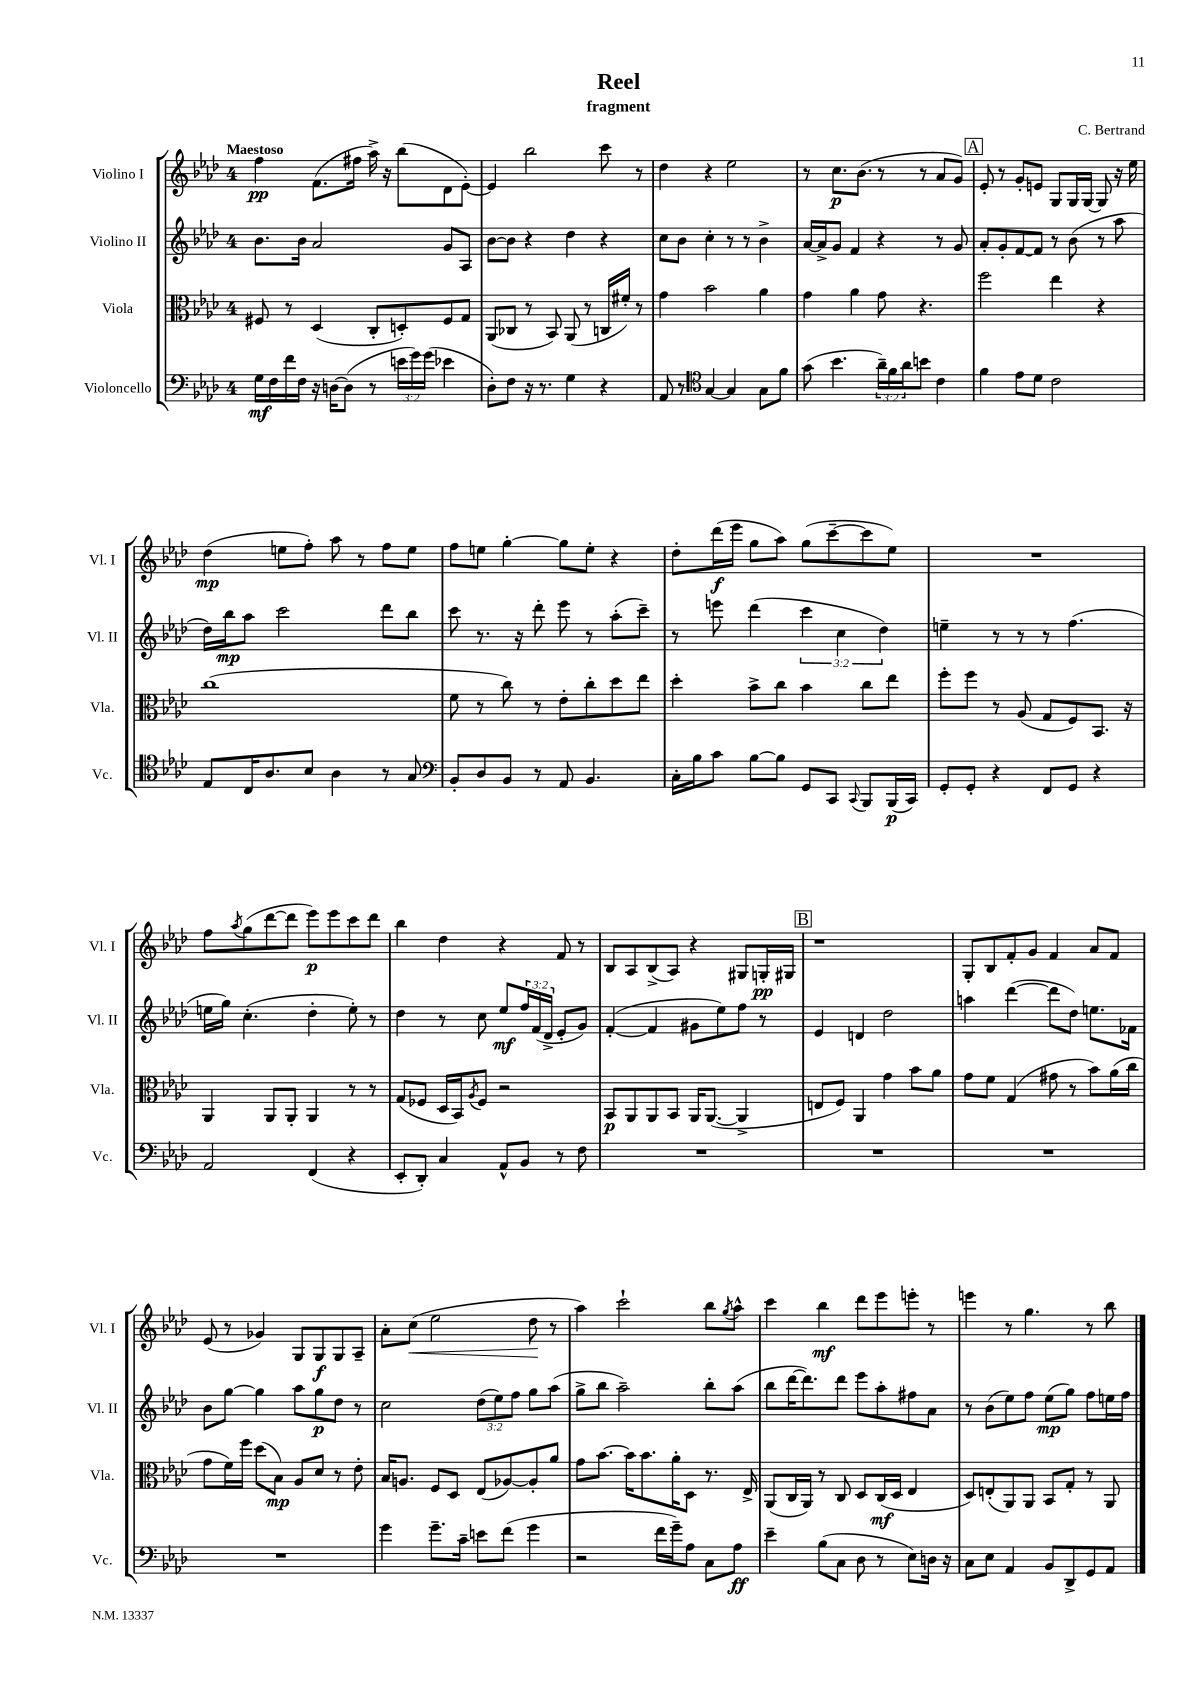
\header { title = "Reel" composer = "C. Bertrand" subtitle = "fragment" }
<<
\new StaffGroup <<
\new Staff = "s0" \with { instrumentName = "Violino I" shortInstrumentName = "Vl. I" } {
    \clef treble \key aes \major \once \override Staff.TimeSignature.style = #'single-digit \time 4/4 \tempo "Maestoso"
    f''4\pp f'8.( fis''16 aes''16->) r16 bes''8( des'8 ees'8~-.) |
    ees'4 bes''2 c'''8 r8 |
    des''4 r4 ees''2 |
    r8 c''8.\p bes'8.( r8 r8 aes'8 g'8) |
    \mark \markup { \box "A" } ees'8-. r8 g'8-. e'8 g8 g16 g16~ g8 r16 ees''16 |
    des''4\mp( e''8 f''8-.) aes''8 r8 f''8 e''8 |
    f''8 e''8 g''4~-. g''8 e''8-. r4 |
    des''8-. des'''16\f( ees'''16 g''8 aes''8) g''8( c'''8~-- c'''8 ees''8) |
    R1 |
    f''8 \acciaccatura { aes''8 } g''8( des'''8~ des'''8 ees'''8\p) ees'''8 c'''8 des'''8 |
    bes''4 des''4 r4 f'8 r8 |
    bes8 aes8 bes8->( aes8) r4 gis8 g16-.\pp gis16 |
    \mark \markup { \box "B" } r1 |
    g8-. bes8 f'8-. g'8 f'4 aes'8 f'8 |
    ees'8( r8 ges'4) g8 g8\f g8 aes8-- |
    aes'8-. c''8\<( ees''2 des''8\! r8 |
    aes''4) c'''2-! bes''8 \acciaccatura { g''8 } aes''8-^ |
    c'''4 bes''4\mf des'''8 ees'''8 e'''8-. r8 |
    e'''4 r8 g''4. r8 bes''8 \bar "|." |
}
\new Staff = "s1" \with { instrumentName = "Violino II" shortInstrumentName = "Vl. II" } {
    \clef treble \key aes \major \once \override Staff.TimeSignature.style = #'single-digit \time 4/4 \override Staff.TupletNumber.text = #tuplet-number::calc-fraction-text
    bes'8. bes'16 aes'2 g'8 aes8 |
    bes'8~ bes'8 r4 des''4 r4 |
    c''8 bes'8 c''4-. r8 r8 bes'4-> |
    aes'16~ aes'16-> g'8 f'4 r4 r8 g'8 |
    \mark \markup { \box "A" } aes'8-. g'8-. f'8~ f'8 r8 bes'8( r8 aes''8 |
    des''16) bes''16\mp aes''8 c'''2 des'''8 bes''8 |
    c'''8 r8. r16 des'''8-. ees'''8 r8 aes''8-.( c'''8--) |
    r8 e'''8 des'''4( \tuplet 3/2 { c'''4 c''4 des''4) } |
    e''4-- r8 r8 r8 f''4.( |
    e''16 g''16) c''4.-.( des''4-. e''8-.) r8 |
    des''4 r8 c''8 ees''8\mf \tuplet 3/2 { f''16 f'16( des'16-> } ees'8-. g'8) |
    f'4~-.( f'4 gis'8 ees''8) f''8 r8 |
    \mark \markup { \box "B" } ees'4 d'4 des''2 |
    a''4 des'''4~( des'''8 des''8) e''8. fes'16 |
    bes'8 g''8~ g''4 aes''8 g''8\p des''8 r8 |
    c''2 \tuplet 3/2 { des''8( ees''8) f''8 } g''8 aes''8( |
    g''8-> bes''8 aes''2--) bes''8-. aes''8( |
    bes''8 des'''16~ des'''8.) des'''8 ees'''8 aes''8-. fis''8 aes'8 |
    r8 bes'8( ees''8) f''8 ees''8\mp( g''8) f''8 e''16 f''16 \bar "|." |
}
\new Staff = "s2" \with { instrumentName = "Viola" shortInstrumentName = "Vla." } {
    \clef alto \key aes \major \once \override Staff.TimeSignature.style = #'single-digit \time 4/4
    fis8 r8 des4( c8-. d8-.) fis8 g8 |
    aes,8( ces8 r8 bes,8) aes,8( r8 c16 fis'16-.) r8 |
    g'4 bes'2 aes'4 |
    g'4 aes'4 g'8 r4. |
    \mark \markup { \box "A" } f''2 ees''4 r4 |
    c''1( |
    f'8 r8 c''8) r8 ees'8-. c''8-. des''8 ees''8 |
    des''4-. bes'8-> c''8 bes'4 c''8 ees''8 |
    f''8-. f''8 r8 aes8( g8 f8) bes,8. r16 |
    aes,4 aes,8 aes,8-. aes,4 r8 r8 |
    g8( fes8 des16 bes,16) \acciaccatura { aes8 } fes8 r2 |
    bes,8\p aes,8 aes,8 bes,8 aes,16 aes,8.~( aes,4-> |
    \mark \markup { \box "B" } e8 f8) aes,4 g'4 bes'8 aes'8 |
    g'8 f'8 g4( gis'8 r8 bes'8) aes'16( c''16 |
    g'8 f'16) f''16 des''8( bes8\mp) aes8 des'8 r8 ees'8-. |
    bes16 a8. f8 des8 ees8( aes8~) aes8-. aes'8 |
    g'8 bes'8.~ bes'16 bes'8. aes'16-. des8 r8. ees16-> |
    aes,8( c16 aes,16) r8 c8 des8 c16\mf( des16 ees4 |
    des8) e8-.( aes,8) aes,8 bes,8 g8-. r8 aes,8 \bar "|." |
}
\new Staff = "s3" \with { instrumentName = "Violoncello" shortInstrumentName = "Vc." } {
    \clef bass \key aes \major \once \override Staff.TimeSignature.style = #'single-digit \time 4/4 \override Staff.TupletNumber.text = #tuplet-number::calc-fraction-text
    g16\mf f16 f'16 f16 r16 d16~ d8( r8 \tuplet 3/2 { e'16 g'16) g'16( } ees'4 |
    des8-.) f8 r16 r8. g4 r4 |
    aes,8 r8 \clef tenor g4~ g4 g8 f'8 |
    g'8( bes'4. \tuplet 3/2 { aes'16--) f'16 aes'16 } b'8 c'4 |
    \mark \markup { \box "A" } f'4 ees'8 des'8 c'2 |
    ees8 c16 aes8. bes8 aes4 r8 g8 |
    \clef bass bes,8-. des8 bes,8 r8 aes,8 bes,4. |
    c16-. bes16 c'8 bes8~ bes8 g,8 c,8 \appoggiatura { c,8 } bes,,8 bes,,16\p( c,16) |
    g,8-. g,8-. r4 f,8 g,8 r4 |
    aes,2 f,4( r4 |
    ees,8-. des,8-.) c4 aes,8-^ bes,8 r8 f8 |
    R1 |
    \mark \markup { \box "B" } R1 |
    R1 |
    R1 |
    g'4 g'8.-- c'16-- e'8 f'8( g'4 |
    r2 f'16 g'16--) aes8 c8 aes8\ff |
    ees'4-- bes8( c8 des8 r8 ees8) d16 r16 |
    c8 ees8 aes,4 bes,8 des,8-> g,8 aes,8 \bar "|." |
}
>>
>>
\layout { \context { \Score \remove "Bar_number_engraver" } }
